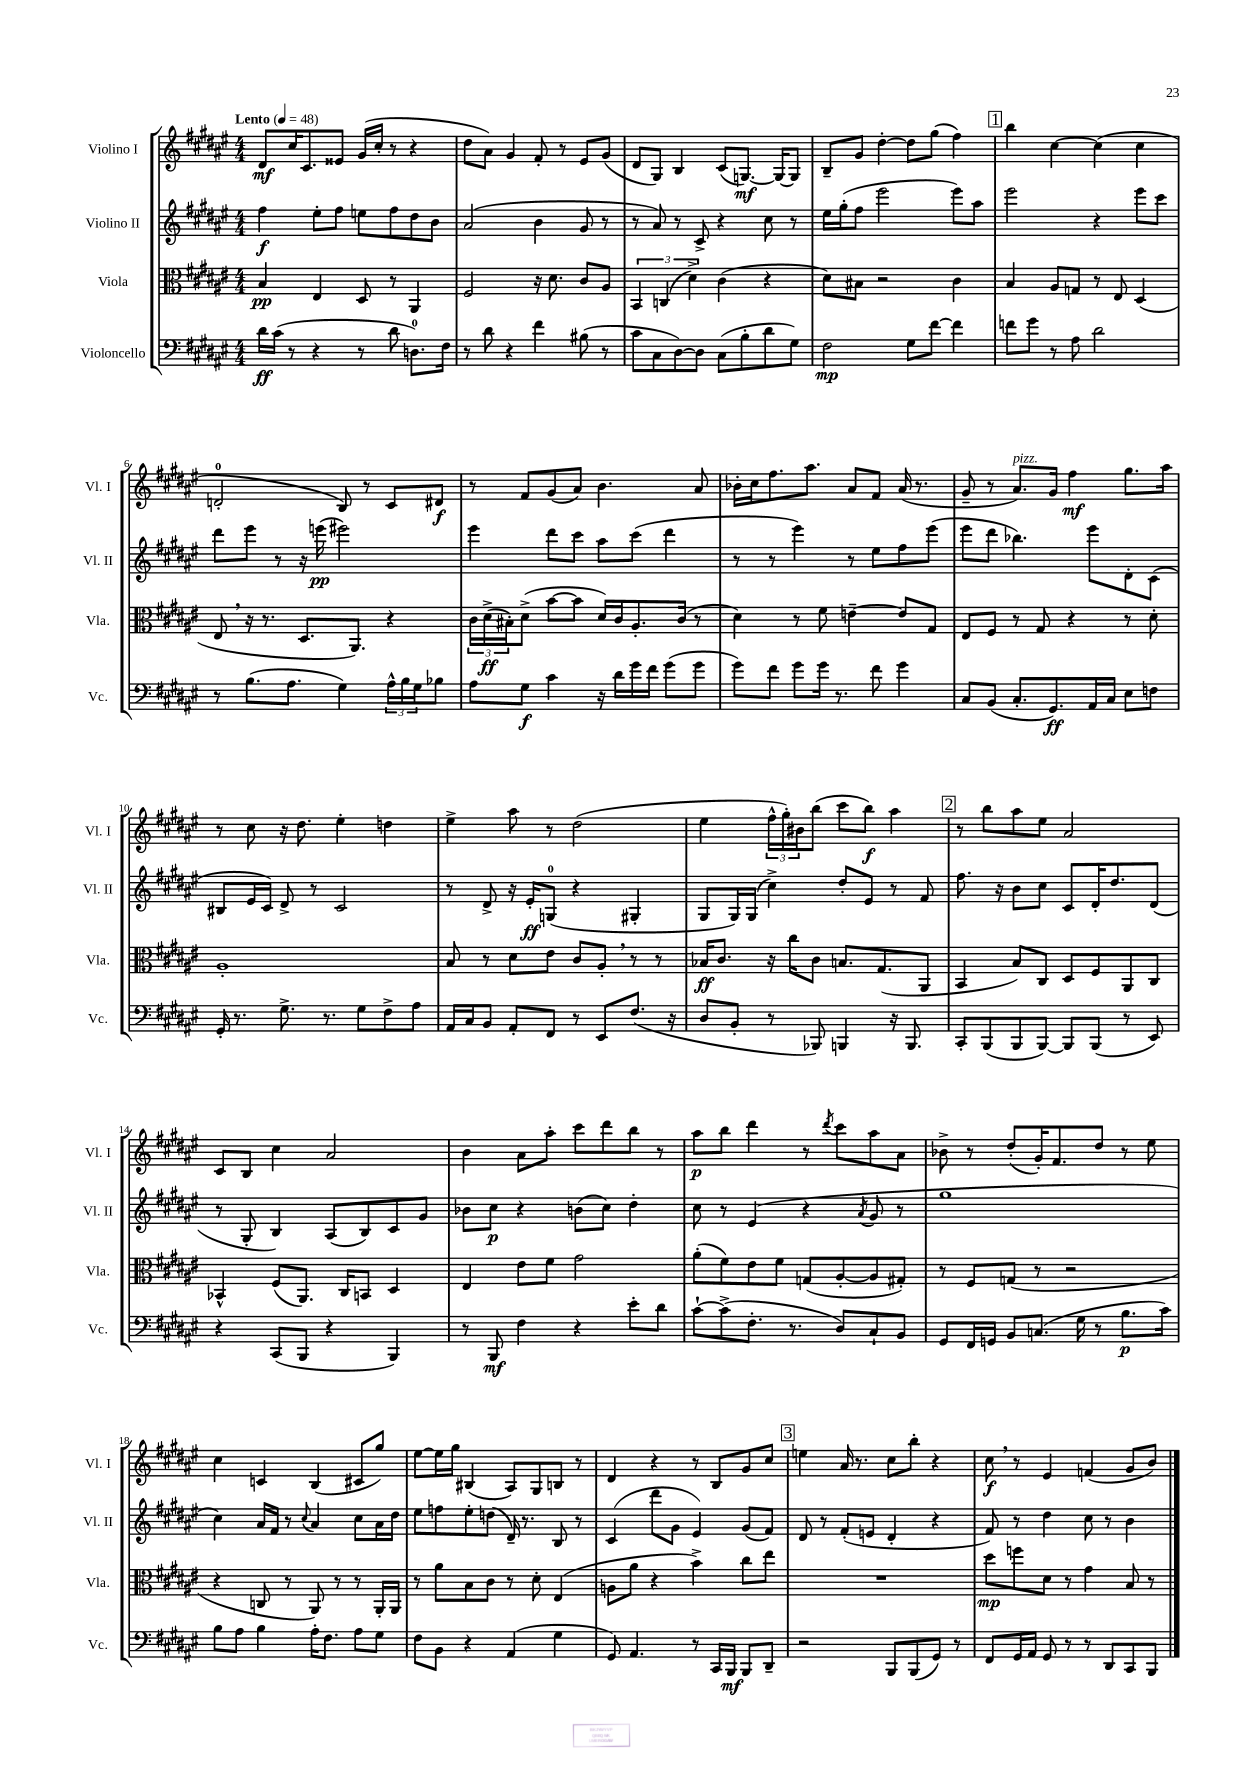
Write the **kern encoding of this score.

**kern	**kern	**kern	**kern
*staff4	*staff3	*staff2	*staff1
*clefF4	*clefC3	*clefG2	*clefG2
*k[f#c#g#d#a#e#]	*k[f#c#g#d#a#e#]	*k[f#c#g#d#a#e#]	*k[f#c#g#d#a#e#]
*M4/4	*M4/4	*M4/4	*M4/4
*MM48	*MM48	*MM48	*MM48
16d#	4B	4ff#	8d#
(16c#	.	.	.
8r	.	.	16cc#
.	.	.	8.c#
4r	4E#	8ee#'	.
.	.	8ff#	8e##
8r	8D#	8ee	(16g#
.	.	.	16cc#'
8d#	8r	8ff#	8r
8.D)	4AA#	8dd#	4r
.	.	8b	.
16F#	.	.	.
=	=	=	=
8r	2F#	(2a#	8dd#
8d#	.	.	8a#)
4r	.	.	4g#
4f#	16r	4b	8f#'
.	8.d#	.	.
.	.	.	8r
(8B#	8c#	8g#	8e#
8r	8A#	8r	(8g#
=	=	=	=
8c#	6BB	8r	8d#
8C#	.	8a#)	8G#)
.	(6C	.	.
[8D#)	.	8r	4B
.	6d#^)	.	.
8D#]	.	8c#^	.
(8C#	(4c#	4r	(8c#
8B'	.	.	[8.G)
8d#	4r	8cc#	.
.	.	.	16G_
8G#)	.	8r	8G]
=	=	=	=
2F#	8d#)	16ee#	8B~
.	.	(16gg#'	.
.	8B#	8ff#	8g#
.	2r	2eee#	[4dd#'
8G#	.	.	8dd#]
[8f#	.	.	(8gg#
4f#]	4c#	8eee#)	4ff#)
.	.	8aa#	.
=	=	=	=
8f	4B	2eee#	4bb
8g#	.	.	.
8r	8A#	.	[4cc#
8A#	8G	.	.
2d#	8r	4r	(4cc#]
.	8E#	.	.
.	(4D#	8eee#	4cc#
.	.	8ccc#	.
=	=	=	=
8r	8E#	8ddd#	2d'
(8.B	16r	8eee#	.
.	8.r	.	.
.	.	8r	.
8.A#	.	.	.
.	8.D#	16r	.
.	.	(16eee	.
4G#)	.	2eee#)	8B)
.	8.AA#)	.	.
.	.	.	8r
24A#^^	4r	.	8c#
24B	.	.	.
24G#	.	.	.
8B-	.	.	8d#
=	=	=	=
8A#	24c#	4eee#	8r
.	(24d#^	.	.
.	24B#')	.	.
8G#	(8d#^	.	8f#
4c#	[8b	8ddd#	(8g#
.	8b]	8ccc#	8a#)
16r	16d#)	8aa#	4.b
16d#	16c#	.	.
16g#	8.A#'	(8ccc#	.
16f#	.	.	.
(8g#	.	4ddd#	.
.	(16c#	.	.
8g#	8r	.	8a#
=	=	=	=
8g#)	4d#)	8r	16b-'
.	.	.	16cc#
8f#	.	8r	8.ff#
8g#	8r	4eee#)	.
.	.	.	8.aa#
16g#	8f#	.	.
8.r	.	.	.
.	[4e~	8r	8a#
8f#	.	8ee#	8f#
4g#	8e]	8ff#	(16a#
.	.	.	8.r
.	8G#	(8eee#	.
=	=	=	=
8C#	8E#	8eee#	8g#~
(8BB	8F#	8ddd#	8r
8.C#'	8r	4.bb-)	8.a#)
.	8G#	.	.
8.GG#)	.	.	16g#
.	4r	.	4ff#
16AA#	.	8eee#	.
16C#	.	.	.
8E#	8r	8d#'	8.gg#
8F	8d#'	(8c#	.
.	.	.	16aa#
=	=	=	=
16GG#'	1A#'	8B#	8r
8.r	.	.	.
.	.	16e#	8cc#
.	.	16c#)	.
8.G#^	.	8d#^	16r
.	.	.	8.dd#
.	.	8r	.
8.r	.	.	.
.	.	2c#	4ee#'
8G#	.	.	.
8F#^	.	.	4dd
8A#	.	.	.
=	=	=	=
16AA#	8B	8r	4ee#^
16C#	.	.	.
8BB	8r	8d#^	.
8AA#'	8d#	16r	8aa#
.	.	16e#'	.
8FF#	8e#	(8G	8r
8r	8c#	4r	(2dd#
8EE#	8A#'	.	.
(8.F#	8r	4G#'	.
.	8r	.	.
16r	.	.	.
=	=	=	=
8D#	16B-	8G#	4ee#
.	8.c#	.	.
8BB'	.	16G#)	.
.	.	(16G#	.
8r	16r	4cc#^)	24ff#^^
.	.	.	24gg#')
.	16cc#	.	.
.	.	.	24b#
8BBB-)	8c#	.	(8bb
4BBB	8.B	8dd#'	8ccc#
.	.	8e#	8bb)
.	(8.G#	.	.
16r	.	8r	4aa#
8.BBB	.	.	.
.	8AA#	8f#	.
=	=	=	=
8CC#'	4BB	8.ff#	8r
(8BBB	.	.	8bb
.	.	16r	.
8BBB	8B)	8b	8aa#
[8BBB)	8C#	8cc#	8ee#
8BBB]	8D#	8c#	2a#
(8BBB	8F#	16d#'	.
.	.	8.dd#	.
8r	8AA#	.	.
8EE#)	8C#	(8d#	.
=	=	=	=
4r	4BB-^^	8r	8c#
.	.	8G#'	8B
(8CC#	(8F#	4B)	4cc#
8BBB	8.AA#)	.	.
4r	.	(8A#	2a#
.	16C#	.	.
.	8BB	8B)	.
4BBB)	4D#	8c#	.
.	.	8g#	.
=	=	=	=
8r	4E#	8b-	4b
8BBB	.	8cc#	.
4F#	8e#	4r	8a#
.	8f#	.	8aa#'
4r	2g#	(8b	8ccc#
.	.	8cc#)	8ddd#
8e#'	.	4dd#'	8bb
8d#	.	.	8r
=	=	=	=
[8c#`	(8a#'	8cc#	8aa#
(8c#^]	8f#)	8r	8bb
8.F#'	8e#	(4e#	4ddd#
.	8f#	.	.
8.r	.	.	.
.	(8G	4r	8r
.	.	.	8qddd#
8D#)	[8A#'	.	8ccc#
.	.	8qa#	.
8C#`	8A#]	8g#	8aa#
8BB	8G#')	8r	8a#
=	=	=	=
8GG#	8r	1gg#	8b-^
16FF#	8F#	.	8r
16GG	.	.	.
8BB	(8G	.	(8dd#'
(8.C	8r	.	16g#')
.	.	.	8.f#
.	2r	.	.
16G#	.	.	.
8r	.	.	8dd#
8.B	.	.	8r
.	.	.	8ee#
16c#)	.	.	.
=	=	=	=
8B	4r	4cc#)	4cc#
8A#	.	.	.
4B	8C	16a#	4c
.	.	16f#	.
.	8r	8r	.
.	.	8qqcc#	.
16A#'	8AA#)	4a#	(4B
8.F#	.	.	.
.	8r	.	.
8A#	8r	8cc#	8c#
8G#	16AA#'	16a#	8gg#)
.	16AA#	16dd#	.
=	=	=	=
8F#	8r	8ee#	[8ee#
8BB	8a#	8ff	16ee#]
.	.	.	16gg#
4r	8B	8ee#'	(4B#
.	8c#	(8dd	.
(4AA#	8r	16d#~)	8A#)
.	.	8.r	.
.	8d#'	.	8G#
4G#	(4E#	8B	8B
.	.	8r	8r
=	=	=	=
8GG#)	8A	(4c#	4d#
4.AA#	8a#	.	.
.	4r	8ddd#	4r
.	.	8g#	.
8r	4b^)	4e#)	8r
16CC#	.	.	8B
16BBB	.	.	.
8BBB	8cc#	(8g#	8g#
8DD#~	8ee#	8f#)	8cc#
=	=	=	=
2r	1r	8d#	4ee
.	.	8r	.
.	.	(8f#'	16a#
.	.	.	8.r
.	.	8e	.
8BBB	.	4d#'	8cc#
(8BBB	.	.	8bb'
8GG#)	.	4r	4r
8r	.	.	.
=	=	=	=
8FF#	8dd#	8f#)	8cc#
16GG#	8ff	8r	8r
16AA#	.	.	.
8GG#	8d#	4dd#	4e#
8r	8r	.	.
8r	4g#	8cc#	(4f
8DD#	.	8r	.
8CC#	8B	4b	8g#
8BBB	8r	.	8b)
==	==	==	==
*-	*-	*-	*-
